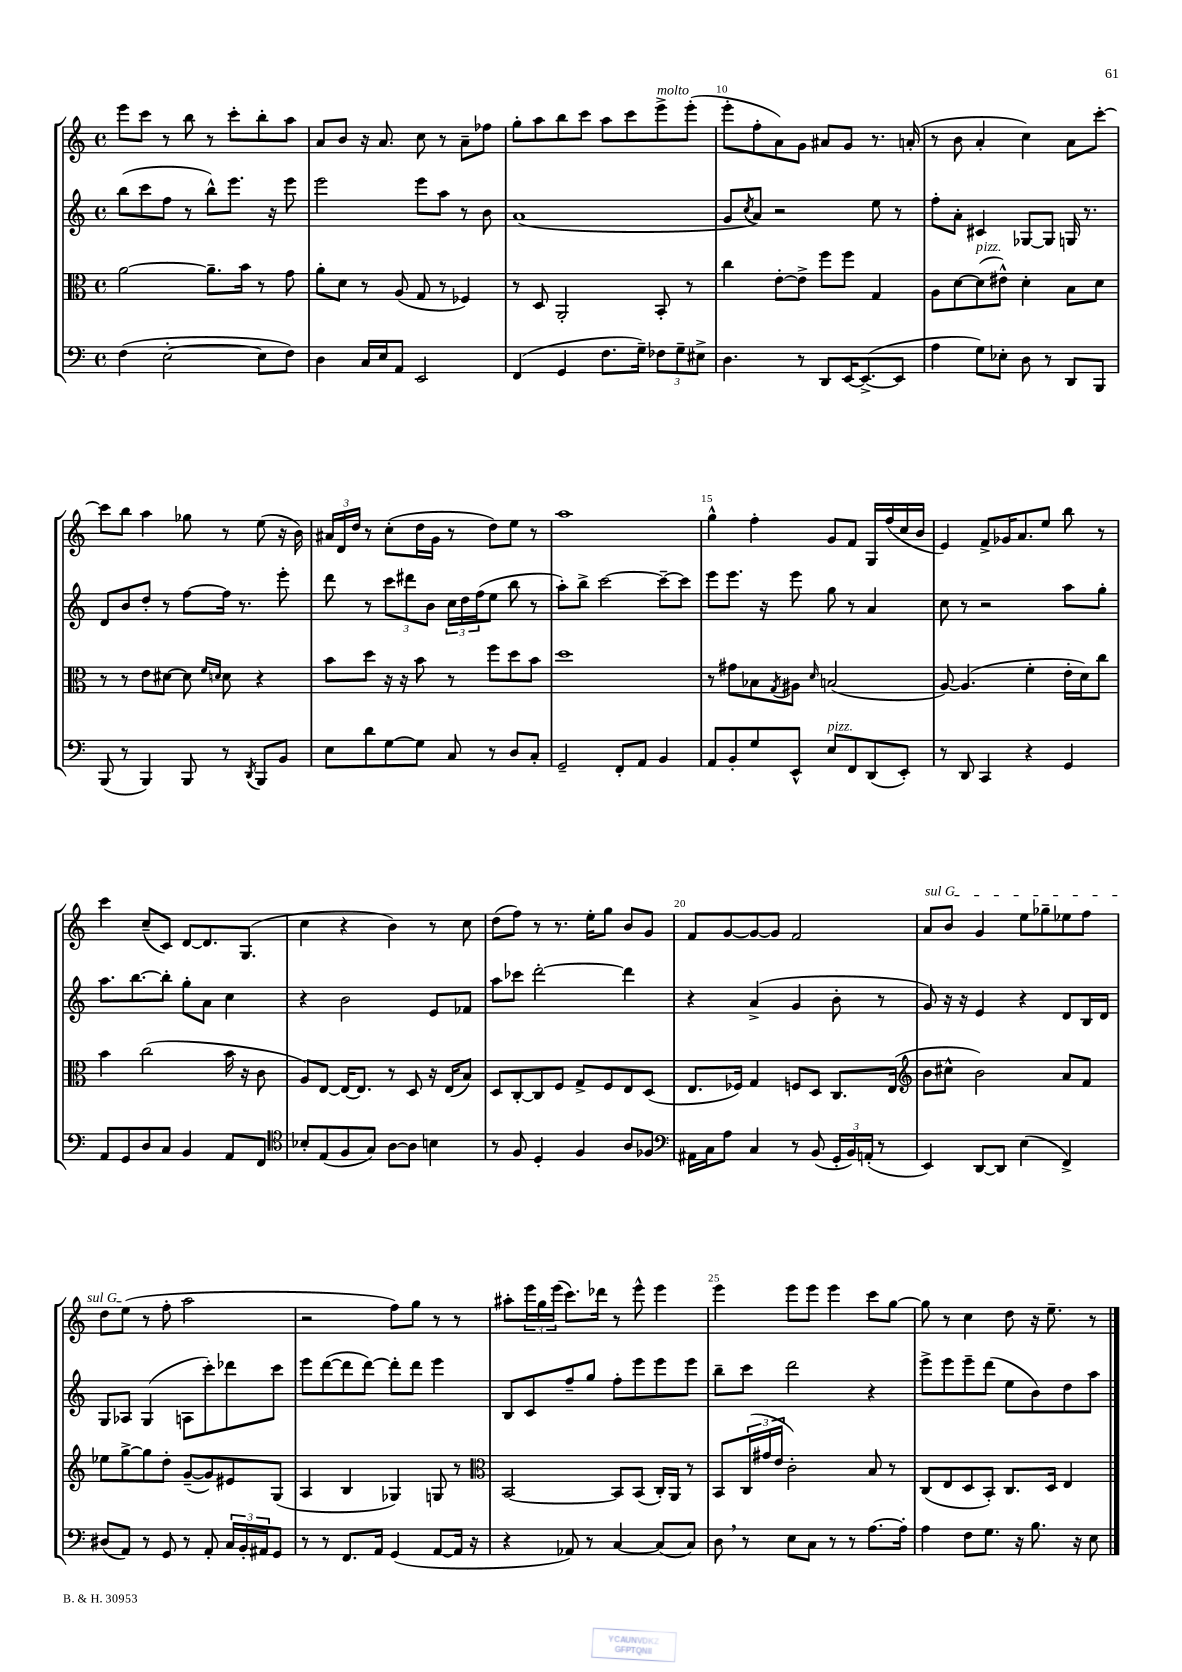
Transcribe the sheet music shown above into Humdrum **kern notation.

**kern	**kern	**kern	**kern
*part4	*part3	*part2	*part1
*staff4	*staff3	*staff2	*staff1
*clefF4	*clefC3	*clefG2	*clefG2
*k[]	*k[]	*k[]	*k[]
*M4/4	*M4/4	*M4/4	*M4/4
*met(c)	*met(c)	*met(c)	*met(c)
=7	=7	=7	=7
(4F\	[2a\	(8bb\L	8eee\L
.	.	8ccc\	8ccc\J
[2E'\	.	8ff\J	8r
.	.	8r	8bb\
.	8.a~\L]	8bb^^\L)	8r
.	.	8.eee\J	8ccc'\L
.	16b\Jk	.	.
8E\L]	8r	.	8bb'\
.	.	16r	.
8F\J)	8g\	8eee\	8aa\J
=8	=8	=8	=8
4D\	8a'\L	2eee\	8a/L
.	8d\J	.	8b/J
16C/LL	8r	.	16r
16E/J	.	.	8.a/
8AA/J	(8A/	.	.
2EE/	8G/	8eee\L	8cc\
.	8r	8aa\J	8r
.	4F-X/)	8r	8a~\L
.	.	8b\	8ff-X\J
=9	=9	=9	=9
(4FF/	8r	(1a	8gg'\L
.	8D/	.	8aa\
4GG/	2AA'/	.	8bb\
.	.	.	8ccc\J
8.F\L	.	.	8aa\L
.	.	.	8ccc\
16G~\Jk)	.	.	.
!	!	!	!LO:TX:a:i:t=molto
12F-X\L	8BB'/	.	8eee^\
12G~\	.	.	.
.	8r	.	(8eee'\J
12E#X^\J	.	.	.
=10	=10	=10	=10
4.D\	4cc\	8g/L	8eee'\L
.	.	8qcc/	.
.	.	8a/J)	8ff'\
.	[8e'\L	2r	8a\)
8r	8e^\J]	.	8g\J
8DD/L	8ff\L	.	8a#X/L
[16EE/K	8ff\J	.	8g/J
(8.EE^/_	.	.	.
.	4G/	8ee\	8.r
8EE/J]	.	8r	.
.	.	.	(16an'/
=11	=11	=11	=11
4A\	8A\L	8ff'\L	8r
.	[8d\	8a'\J	8b\
!	!LO:TX:a:i:t=pizz.	!	!
8G\L)	(8d\]	4c#X/	4a'/
8E-X'\J	8e#X^^\J)	.	.
8D\	4d'\	[8G-X/L	4cc\)
8r	.	8G-/J]	.
8DD/L	8B\L	16Gn/	8a\L
.	.	8.r	.
8BBB/J	8d\J	.	[8ccc'\J
!!LO:LB:g=z
=12	=12	=12	=12
(8BBB/	8r	8d/L	8ccc\L]
8r	8r	8b/	8bb\J
4BBB/)	8e\L	8dd'/J	4aa\
.	[8d#X\J	8r	.
8BBB/	8d#\]	[8ff\L	8gg-X\
.	16qqf/LL	.	.
.	16qqdn/JJ	.	.
8r	8d\	16ff\Jk]	8r
.	.	8.r	.
8qDD/	.	.	.
8BBB/L	4r	.	(8ee\
8BB/J	.	8eee'\	16r
.	.	.	16b\)
=13	=13	=13	=13
8E\L	8b\L	8ddd\	24a#X/LL
.	.	.	24d/
.	.	.	24dd/JJ
8d\	8dd\J	8r	8r
[8G\	16r	12ccc\L	(8cc'\L
.	16r	.	.
.	.	12ddd#X\	.
8G\J]	8b\	.	16dd\L
.	.	12b\J	.
.	.	.	16g\JJ
8C/	8r	24cc\LL	8r
.	.	24dd\	.
.	.	(24ff\J	.
8r	8ff\L	8ee\J	8dd\L)
8D/L	8dd\	8bb\	8ee\J
8C'/J	8b\J	8r	8r
=14	=14	=14	=14
2GG~/	1dd	8aa'\L)	1aa
.	.	8bb^\J	.
.	.	[2ccc\	.
8FF'/L	.	.	.
8AA/J	.	.	.
4BB/	.	8ccc~\L_	.
.	.	8ccc\J]	.
=15	=15	=15	=15
8AA/L	8r	8eee\L	4gg^^\
8BB'/	8g#X\L	8.eee\J	.
8G/	8B-X\	.	4ff'\
.	.	16r	.
.	8qG/	.	.
8EE^^/J	8A#X\J	8eee\	.
.	16qqd/	.	.
!LO:TX:a:i:t=pizz.	!	!	!
8E/L	(2Bn/	8gg\	8g/L
8FF/	.	8r	8f/J
(8DD/	.	4a/	16G/LL
.	.	.	(16ff/
8EE'/J)	.	.	16cc/
.	.	.	16b/JJ
=16	=16	=16	=16
8r	[8A/)	8cc\	4e/)
8DD/	(4.A/]	8r	.
4CC/	.	2r	8f^/L
.	.	.	16g-X/K
.	.	.	8.a/
4r	4f'\	.	.
.	.	.	8ee/J
4GG/	16e'\LL	8aa\L	8bb\
.	16d\J)	.	.
.	8cc\J	8gg'\J	8r
!!LO:LB:g=z
=17	=17	=17	=17
8AA/L	4b\	8.aa\L	4ccc\
8GG/	.	.	.
.	.	[8.bb\	.
8D/	(2cc\	.	(8cc~/L
8C/J	.	8bb'\J]	8c/J)
4BB/	.	8gg'\L	[8d/L
.	.	8a\J	8.d/]
8AA/L	16b\	4cc\	.
.	16r	.	(8.G/J
8FF/J	8c\	.	.
=18	=18	=18	=18
*clefC4	*	*	*
8B-X'/L	8A/L)	4r	4cc\
(8E/	[8E/J	.	.
8F/	16E/KL_	2b\	4r
.	8.E/J]	.	.
8G/J)	.	.	.
[8A\L	8r	.	4b\)
8A\J]	8D/	.	.
4Bn\	16r	8e/L	8r
.	(16E/KL	.	.
.	8B/J)	8f-X/J	8cc\
=19	=19	=19	=19
8r	8D/L	8aa\L	(8dd\L
8F/	[8C'/	8ccc-X\J	8ff\J)
4D'/	8C/]	[2ddd'\	8r
.	8F/J	.	8.r
4F/	8G^/L	.	.
.	.	.	16ee'\KL
.	8F/	.	8gg\J
8A/L	8E/	4ddd\]	8b/L
8F-X/J	(8D/J	.	8g/J
=20	=20	=20	=20
*clefF4	*	*	*
16AA#X\LL	8.E/L	4r	8f/L
16C\J	.	.	.
8A\J	.	.	[8g/
.	16F-X/Jk)	.	.
4C/	4G/	(4a^/	8g/_
.	.	.	8g/J]
8r	8Fn/L	4g/	2f/
(8BB/	8D/J	.	.
24GG'/LL	8.C/L	8b'\	.
24BB/)	.	.	.
(24AAn'/JJ	.	.	.
8r	.	8r	.
.	(16E/Jk	.	.
=21	=21	=21	=21
*	*clefG2	*	*
!	!	!	!LO:TX:a:i:t=sul G
4EE/)	8b\L	8g/)	8a/L
.	8cc#X^^\J	16r	8b/J
.	.	16r	.
[8DD/L	2b\)	4e/	4g/
8DD/J]	.	.	.
(4E\	.	4r	8ee\L
.	.	.	8gg-X~\
4FF^/)	8a/L	8d/L	8ee-X\
.	8f/J	16B/L	8ff\J
.	.	16d/JJ	.
!!LO:LB:g=z
=22	=22	=22	=22
(8D#X/L	8ee-X\L	8G/L	8dd\L
8AA/J)	[8gg^\	8A-X/J	(8ee\J
8r	8gg\]	(4G/	8r
8GG/	8dd'\J	.	8ff'\
8r	([8g~/L	8An\L	2aa\
8AA'/	8g/])	8ccc'\)	.
24C/LL	8e#X/	8ddd-X\	.
24BB'/	.	.	.
24AA#X/J	.	.	.
8GG/J	(8G/J	8ccc\J	.
=23	=23	=23	=23
8r	4A/	8eee\L	2r
8r	.	([8ddd\	.
8.FF/L	4B/	8ddd\]	.
.	.	[8ddd\J)	.
16AA/Jk	.	.	.
(4GG/	4G-X/)	8ddd'\L]	8ff\L)
.	.	8ddd\J	8gg\J
[8AA/L	8Gn/	4eee\	8r
16AA/Jk]	8r	.	8r
16r	.	.	.
=24	=24	=24	=24
*	*clefC3	*	*
4r	[2BB/	8B/L	8aa#X'\L
.	.	8c/	24eee\L
.	.	.	24gg\
.	.	.	(24eee\JJ
8AA-X/)	.	8ff~/	8.ccc\L)
8r	.	8gg/J	.
.	.	.	16ddd-X\Jk
[4C/	8BB/L]	8ff'\L	8r
.	(8BB/J	8eee\	8eee^^\
(8C/L]	16C'/LL)	8eee\	4eee\
.	16AA/JJ	.	.
8C/J)	8r	8eee\J	.
=25	=25	=25	=25
8D,\	8BB/L	8bb~\L	4eee\
8r	(24C/L	8ccc\J	.
.	24g#X/	.	.
.	24e/JJ	.	.
8E\L	2c'\)	2ddd\	8eee\L
8C\J	.	.	8eee\J
8r	.	.	4eee\
8r	.	.	.
[8.A\L	8B/	4r	8ccc\L
.	8r	.	[8gg\J
16A'\Jk]	.	.	.
=26	=26	=26	=26
4A\	(8C/L	8eee^\L	8gg\]
.	8E/	8eee\	8r
8F\L	8D/	8eee~\	4cc\
8.G\J	8BB'/J)	(8ddd\J	.
.	8.C/L	8ee\L	8dd\
16r	.	.	.
8.B\	.	8b\)	16r
.	16D/Jk	.	8.ee~\
.	4E/	8dd\	.
16r	.	.	.
8E\	.	8aa\J	8r
==	==	==	==
*-	*-	*-	*-
